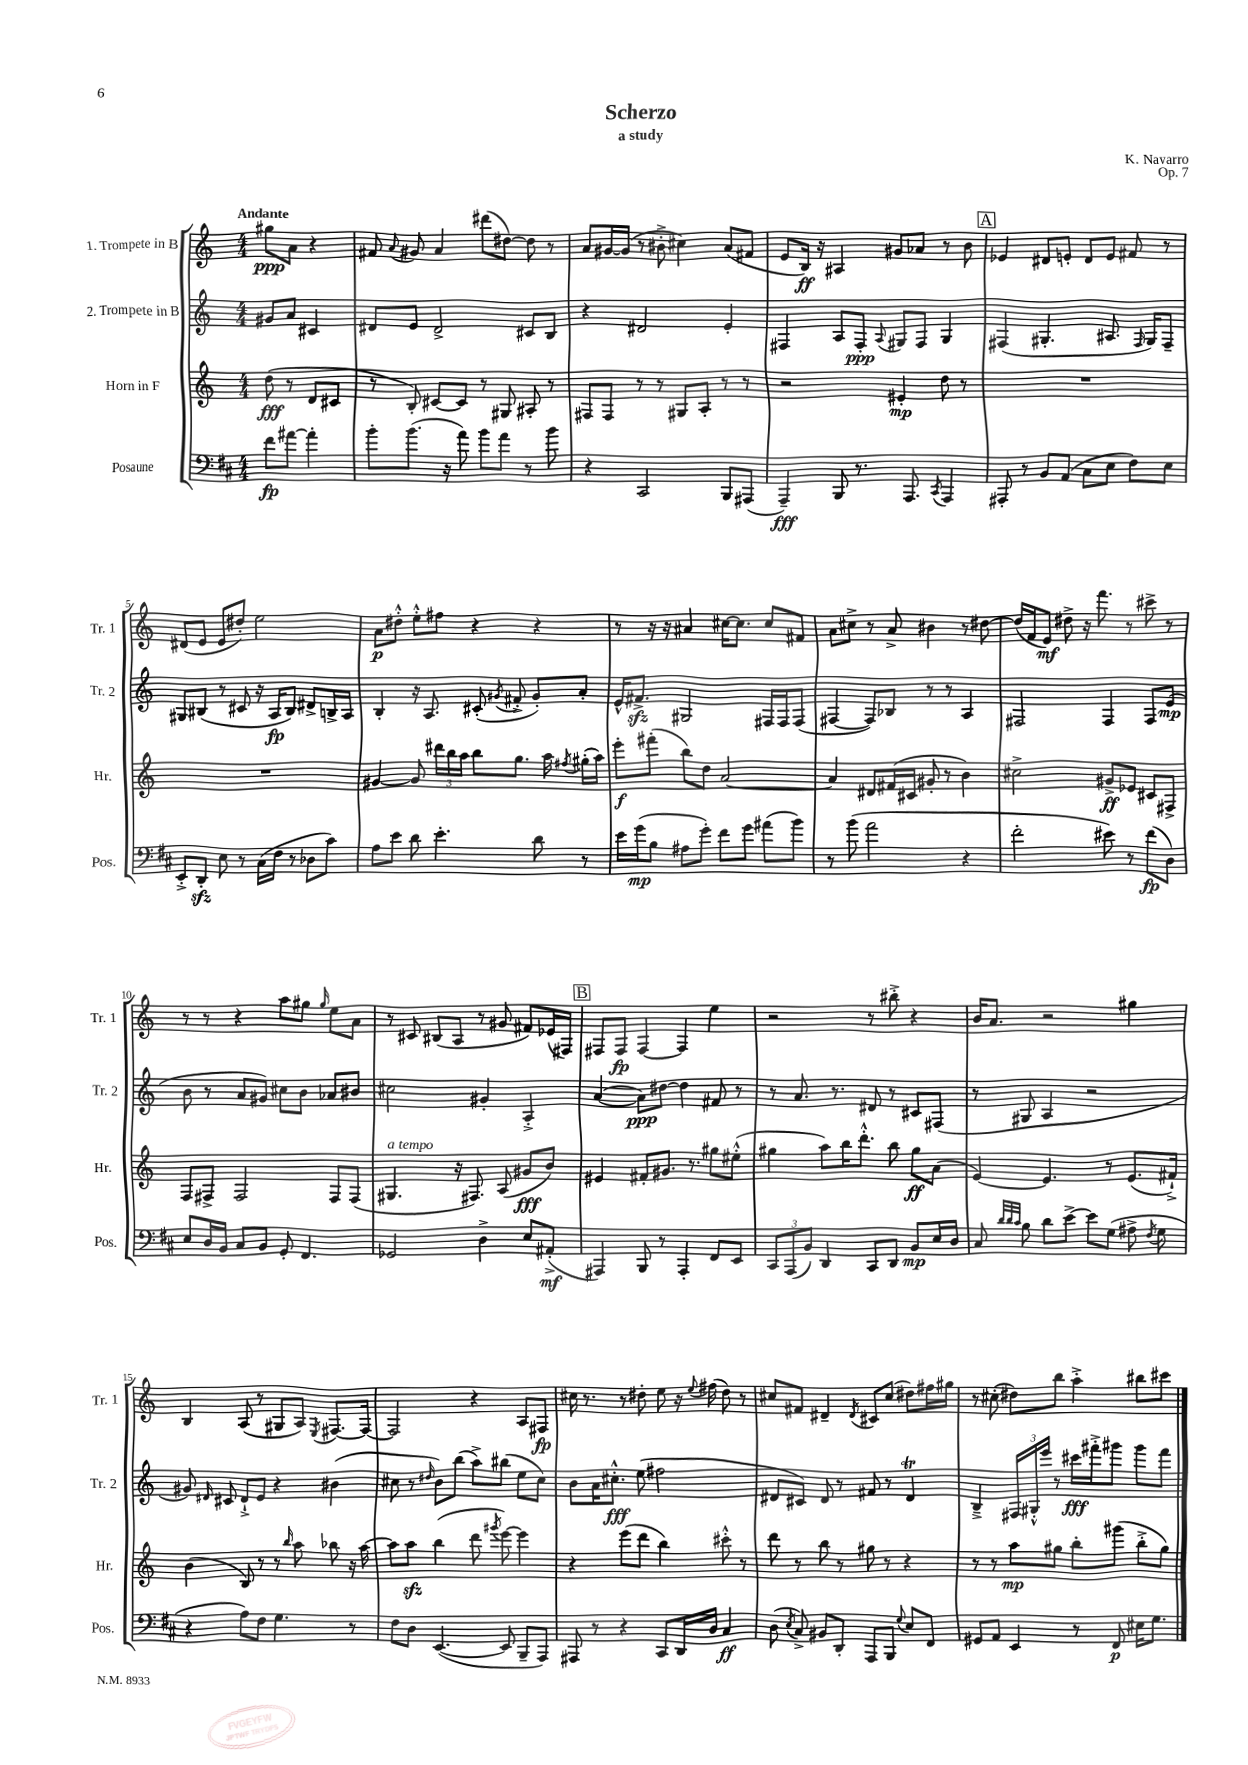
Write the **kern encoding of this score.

**kern	**dynam	**kern	**dynam	**kern	**dynam	**kern	**dynam
*part4	*part4	*part3	*part3	*part2	*part2	*part1	*part1
*staff4	*staff4	*staff3	*staff3	*staff2	*staff2	*staff1	*staff1
*I"Posaune	*	*I"Horn in F	*	*I"2. Trompete in B	*	*I"1. Trompete in B	*
*I'Pos.	*	*I'Hr.	*	*I'Tr. 2	*	*I'Tr. 1	*
*clefF4	*	*clefG2	*	*clefG2	*	*clefG2	*
*k[f#c#]	*	*k[]	*	*k[]	*	*k[]	*
*M4/4	*	*M4/4	*	*M4/4	*	*M4/4	*
=	=	=	=	=	=	=	=
!	!	!	!	!	!	!LO:TX:a:B:t=Andante	!
8f#\L	fp	(8dd\	fff	8g#X/L	.	8gg#X\L	ppp
[8a#X\J	.	8r	.	8a/J	.	8a\J	.
4a#'\]	.	8d/L	.	4c#X/	.	4r	.
.	.	8c#X/J	.	.	.	.	.
=1	=1	=1	=1	=1	=1	=1	=1
8b'\L	.	8r	.	8d#X/L	.	8f#X/	.
.	.	.	.	.	.	8qqa/	.
(8.b\J	.	8B'/)	.	8e/J	.	8g#X/	.
.	.	[8c#X/L	.	2d#^/	.	4a/	.
16r	.	.	.	.	.	.	.
8a\)	.	8c#/J]	.	.	.	.	.
8b\L	.	8r	.	.	.	(8ddd#X\L	.
8a\J	.	8G#X/	.	.	.	[8dd#X\J)	.
8r	.	8A#X'/	.	8c#X/L	.	8dd#\]	.
8b\	.	8r	.	8B/J	.	8r	.
=2	=2	=2	=2	=2	=2	=2	=2
4r	.	8F#X/L	.	4r	.	8a/L	.
.	.	8F#/J	.	.	.	[16g#X/L	.
.	.	.	.	.	.	(16g#/JJ]	.
2CC#/	.	8r	.	2d#X/	.	8r	.
.	.	8r	.	.	.	8b#X'^\	.
.	.	8G#X/L	.	.	.	4cc#X\)	.
.	.	8A'/J	.	.	.	.	.
8BBB/L	.	8r	.	4e'/	.	(8a/L	.
(8AAA#X/J	.	8r	.	.	.	8f#X/J	.
=3	=3	=3	=3	=3	=3	=3	=3
4AAA~/)	fff	2r	.	4F#X/	.	8e/L	.
.	.	.	.	.	.	16B/Jk)	ff
.	.	.	.	.	.	16r	.
8BBB/	.	.	.	8A/L	.	4A#X/	.
8.r	.	.	.	8F#'/J	ppp	.	.
.	.	.	.	8qqA/	.	.	.
.	.	4e#X'/	mp	8G#X/L	.	8g#X/L	.
8.AAA/	.	.	.	.	.	.	.
.	.	.	.	8F#/J	.	8a-X/J	.
8qCC#/	.	.	.	.	.	.	.
4AAA/	.	8dd\	.	4G#/	.	8r	.
.	.	8r	.	.	.	8b\	.
!!LO:REH:place=s1:t=A
=4	=4	=4	=4	=4	=4	=4	=4
8AAA#X'/	.	1r	.	(4F#X/	.	4e-X/	.
8r	.	.	.	.	.	.	.
8BB/L	.	.	.	4.G#X'/	.	8d#X/L	.
(8AA/J	.	.	.	.	.	8en'/J	.
8C#\L	.	.	.	.	.	8d#/L	.
8E\J	.	.	.	8.A#X/	.	8e/J	.
8F#\L)	.	.	.	.	.	8f#X/	.
.	.	.	.	16qqF#/	.	.	.
.	.	.	.	16G#/KL)	.	.	.
8E\J	.	.	.	8F#~/J	.	8r	.
!!LO:LB:g=z
=5	=5	=5	=5	=5	=5	=5	=5
8EE'^/L	.	1r	.	8G#X/L	.	(8d#X/L	.
8DDzz'/J	.	.	.	(8B#X/J	.	8e/J	.
8E\	.	.	.	8r	.	8e/L	.
8r	.	.	.	8c#X/	.	8dd#X'/J)	.
(16C#\LL	.	.	.	16r	.	2ee\	.
16F#\JJ	.	.	.	16A/KL	fp	.	.
8r	.	.	.	8B#/J)	.	.	.
8D-X\L	.	.	.	8d#X^/L	.	.	.
8c#\J)	.	.	.	16Bn^/L	.	.	.
.	.	.	.	16A/JJ	.	.	.
=6	=6	=6	=6	=6	=6	=6	=6
8A\L	.	[4g#X/	.	4B'/	.	8a\L	p
8e\J	.	.	.	.	.	8dd#X'^^\J	.
8d\	.	8g#/]	.	16r	.	8ee'^^\L	.
.	.	.	.	8.A/	.	.	.
4.e'\	.	24ddd#X\LL	.	.	.	8ff#X\J	.
.	.	24bb\	.	.	.	.	.
.	.	24aa\JJ	.	.	.	.	.
.	.	8bb\L	.	(8c#X'/	.	4r	.
.	.	.	.	8qg#X/	.	.	.
.	.	8.gg\J	.	8f#X'^/	.	.	.
8d\	.	.	.	8g#'/L)	.	4r	.
.	.	16aa\	.	.	.	.	.
.	.	8qff#X/	.	.	.	.	.
8r	.	(16gg#X'\LL	.	8a'/J	.	.	.
.	.	16aa\JJ)	.	.	.	.	.
=7	=7	=7	=7	=7	=7	=7	=7
16e\LL	.	8eee'\L	f	16e^^/KL	.	8r	.
(16g\J	mp	.	.	8.f#Xzz^/J	.	.	.
8B\J	.	(8fff#X'\J	.	.	.	16r	.
.	.	.	.	.	.	16r	.
8A#X\L	.	8bb\L)	.	2G#X/	.	4a#X/	.
8g'\J)	.	8dd\J	.	.	.	.	.
8f#\L	.	[2a/	.	.	.	[16cc#X\KL	.
.	.	.	.	.	.	8.cc#\J]	.
8g\J	.	.	.	.	.	.	.
(8a#X\L	.	.	.	16F#X/LL	.	8cc#/L	.
.	.	.	.	16F#/J	.	.	.
8b\J)	.	.	.	(8F#/J	.	8f#X/J	.
=8	=8	=8	=8	=8	=8	=8	=8
8r	.	4a/]	.	[4F#X/	.	8a\L	.
(8b\	.	.	.	.	.	8cc#X^\J	.
2a\	.	8d#X/L	.	8F#/L])	.	8r	.
.	.	(16f#X/L	.	8B-X/J	.	8a^/	.
.	.	16c#X/JJ	.	.	.	.	.
.	.	8g#X'/	.	8r	.	4b#X\	.
.	.	8r	.	8r	.	.	.
4r	.	4b\)	.	4A/	.	8r	.
.	.	.	.	.	.	[8dd#X\	.
=9	=9	=9	=9	=9	=9	=9	=9
2f#'\	.	2cc#X^\	.	2F#X/	.	(16dd#/LL]	.
.	.	.	.	.	.	16f/J	.
.	.	.	.	.	.	8e/J)	mf
.	.	.	.	.	.	8dd#X^\	.
.	.	.	.	.	.	16r	.
.	.	.	.	.	.	8.fff\	.
8e#X\)	.	8g#X^/L	ff	4F#/	.	.	.
8r	.	8e-X/J	.	.	.	8r	.
(8f#\L	fp	8c#X/L	.	8F#/L	.	8ccc#X^\	.
8D\J)	.	8F#X^/J	.	(8e/J	mp	8r	.
!!LO:LB:g=z
=10	=10	=10	=10	=10	=10	=10	=10
8E/L	.	8F/L	.	8b\	.	8r	.
16D/L	.	8F#X^/J	.	8r	.	8r	.
16BB/JJ	.	.	.	.	.	.	.
8C#/L	.	2F#/	.	8a/L	.	4r	.
8BB/J	.	.	.	8g#X/J)	.	.	.
8GG'/	.	.	.	8cc#X\L	.	8aa\L	.
4.FF#/	.	.	.	8b\J	.	8gg#X\J	.
.	.	.	.	.	.	16qqgg#/	.
.	.	8F#/L	.	8a-X/L	.	8ee\L	.
.	.	(8F#/J	.	8b#X/J	.	8a\J	.
=11	=11	=11	=11	=11	=11	=11	=11
!	!	!LO:TX:a:i:t=a tempo	!	!	!	!	!
2GG-X/	.	4.G#X/	.	2cc#X\	.	8r	.
.	.	.	.	.	.	8c#X/	.
.	.	.	.	.	.	(8B#X/L	.
.	.	16r	.	.	.	8A/J	.
.	.	8.F#X/)	.	.	.	.	.
4D^\	.	.	.	4g#X'/	.	8r	.
.	.	(8A/	.	.	.	8g#X/	.
8E/L	.	8g#X/L	fff	4A'^/	.	8f#X/L)	.
(8AA#X'^/J	mf	8b/J)	.	.	.	(16e-X/L	.
.	.	.	.	.	.	16F#X/JJ)	.
!!LO:REH:place=s1:t=B
=12	=12	=12	=12	=12	=12	=12	=12
4AAA#X/)	.	4e#X/	.	([4a/	.	8F#X/L	.
.	.	.	.	.	.	8F#/J	fp
8BBB/	.	8f#X'/L	.	8a\L])	ppp	[4F#/	.
8r	.	8.g#X/J	.	[8dd#X\J	.	.	.
4AAA#'/	.	.	.	4dd#\]	.	4F#/]	.
.	.	8.r	.	.	.	.	.
8FF#/L	.	8gg#X\L	.	8f#X/	.	4ee\	.
8EE/J	.	(8ee#X'^^\J	.	8r	.	.	.
=13	=13	=13	=13	=13	=13	=13	=13
12CC#/L	.	4gg#X\	.	8r	.	2r	.
(12AAA/	.	.	.	.	.	.	.
.	.	.	.	8.a/	.	.	.
12BB/J)	.	.	.	.	.	.	.
4DD/	.	8aa\L)	.	.	.	.	.
.	.	.	.	8.r	.	.	.
.	.	16bb\K	.	.	.	.	.
.	.	8.ddd'^^\J	.	.	.	.	.
8CC#/L	.	.	.	8d#X/	.	8r	.
8DD/J	.	8bb\	.	8r	.	8bb#X'^\	.
8BB/L	mp	8gg#\L	ff	8c#X/L	.	4r	.
16E/L	.	(8a\J	.	(8F#X/J	.	.	.
16D/JJ	.	.	.	.	.	.	.
=14	=14	=14	=14	=14	=14	=14	=14
8C#/	.	[4e/)	.	8r	.	16b/KL	.
.	.	.	.	.	.	8.a/J	.
32qqd/LLL	.	.	.	.	.	.	.
32qqd/	.	.	.	.	.	.	.
32qqc#/JJJ	.	.	.	.	.	.	.
8B\	.	.	.	8G#X/	.	.	.
8d\L	.	4.e/]	.	4A/	.	2r	.
[8e^\J	.	.	.	.	.	.	.
8e\L]	.	.	.	2r	.	.	.
(8G\J	.	8r	.	.	.	.	.
8A#X^\	.	(8.e/L	.	.	.	4gg#X\	.
8qF#/	.	.	.	.	.	.	.
8G\	.	.	.	.	.	.	.
.	.	16f#X`^/Jk)	.	.	.	.	.
!!LO:LB:g=z
=15	=15	=15	=15	=15	=15	=15	=15
4r	.	(4b\	.	8g#X/)	.	4B/	.
.	.	.	.	16qqd#X/	.	.	.
.	.	.	.	8c#X/	.	.	.
8A\L)	.	8B/)	.	8d#`^/L	.	(8A/	.
8F#\J	.	8r	.	8e/J	.	8r	.
4.G\	.	8r	.	4r	.	8G#X/L	.
.	.	16qqbb/	.	.	.	.	.
.	.	8aa\	.	.	.	8A/J)	.
.	.	.	.	.	.	8qE/	.
.	.	8bb-X\	.	(4b#X\	.	[8.F#X/L	.
8r	.	16r	.	.	.	.	.
.	.	[16aa\	.	.	.	16F#/Jk_	.
=16	=16	=16	=16	=16	=16	=16	=16
8F#\L	.	8aa\L]	.	8cc#X\	.	2F#/]	.
8D\J	.	8aazz\J	.	8r	.	.	.
.	.	.	.	16qqdd#X/	.	.	.
([4.EE/	.	(4bb\	.	8b\L)	.	.	.
.	.	.	.	(8bb\J	.	.	.
.	.	8ddd\	.	8aa^\L)	.	4r	.
.	.	8qggg#X/	.	.	.	.	.
8EE/]	.	[8eee\)	.	(8bb#X\J	.	.	.
8BBB~/L	.	4eee\]	.	8ee\L	.	8A/L	.
8AAA/J)	.	.	.	8cc#\J)	.	8F#X/J	fp
=17	=17	=17	=17	=17	=17	=17	=17
8AAA#X/	.	4r	.	8b\L	.	16cc#X\	.
.	.	.	.	.	.	8.r	.
8r	.	.	.	16a\K	.	.	.
.	.	.	.	8.cc#X'^^\J	fff	.	.
4r	.	(8eee\L	.	.	.	8r	.
.	.	8ddd\J	.	(8ee\	.	8dd#X'\	.
8CC#/L	.	4bb\)	.	2ff#X\	.	8ee\	.
16DD/L	.	.	.	.	.	16r	.
.	.	.	.	.	.	8qqee/	.
16D/JJ	.	.	.	.	.	(16ff#X\	.
4C#/	ff	8ccc#X'^^\	.	.	.	8dd#\)	.
.	.	8r	.	.	.	8r	.
=18	=18	=18	=18	=18	=18	=18	=18
(8D\	.	8ddd\	.	8d#X/L	.	8cc#X/L	.
8qE/	.	.	.	.	.	.	.
8C#^/)	.	8r	.	8c#X/J)	.	8f#X/J	.
8BB#X/L	.	8bb\	.	8d#/	.	4d#X~/	.
8DD'/J	.	8r	.	8r	.	.	.
.	.	.	.	.	.	8qd#/	.
8AAA/L	.	8gg#X\	.	8f#X/	.	8c#X/L	.
8BBB/J	.	8r	.	8r	.	(8cc#/J	.
8qqG/	.	.	.	.	.	.	.
8E/L	.	4r	.	4d#t/	.	8dd#X\L)	.
8FF#/J	.	.	.	.	.	16ff#X\L	.
.	.	.	.	.	.	16gg#X\JJ	.
=19	=19	=19	=19	=19	=19	=19	=19
8GG#X/L	.	8r	.	4B~^/	.	8r	.
8AA/J	.	8r	.	.	.	(8cc#X'\	.
4EE/	.	8aa\L	mp	24F#X/LL	.	8dd#X\L)	.
.	.	.	.	24G#X'^^/	.	.	.
.	.	.	.	24eee/JJ	.	.	.
.	.	8gg#X\J	.	8r	.	8bb\J	.
8r	.	8bb'\L	.	16ccc#X\LL	fff	4aa'^\	.
.	.	.	.	16fff#X'^\J	.	.	.
8FF#/	p	(8ggg#X\J	.	8ggg#X\J	.	.	.
16E#X\KL	.	8bb'^\L	.	8ggg#\L	.	8bb#X\L	.
8.G\J	.	.	.	.	.	.	.
.	.	8gg#\J)	.	8fff#\J	.	8ccc#X\J	.
==	==	==	==	==	==	==	==
*-	*-	*-	*-	*-	*-	*-	*-
